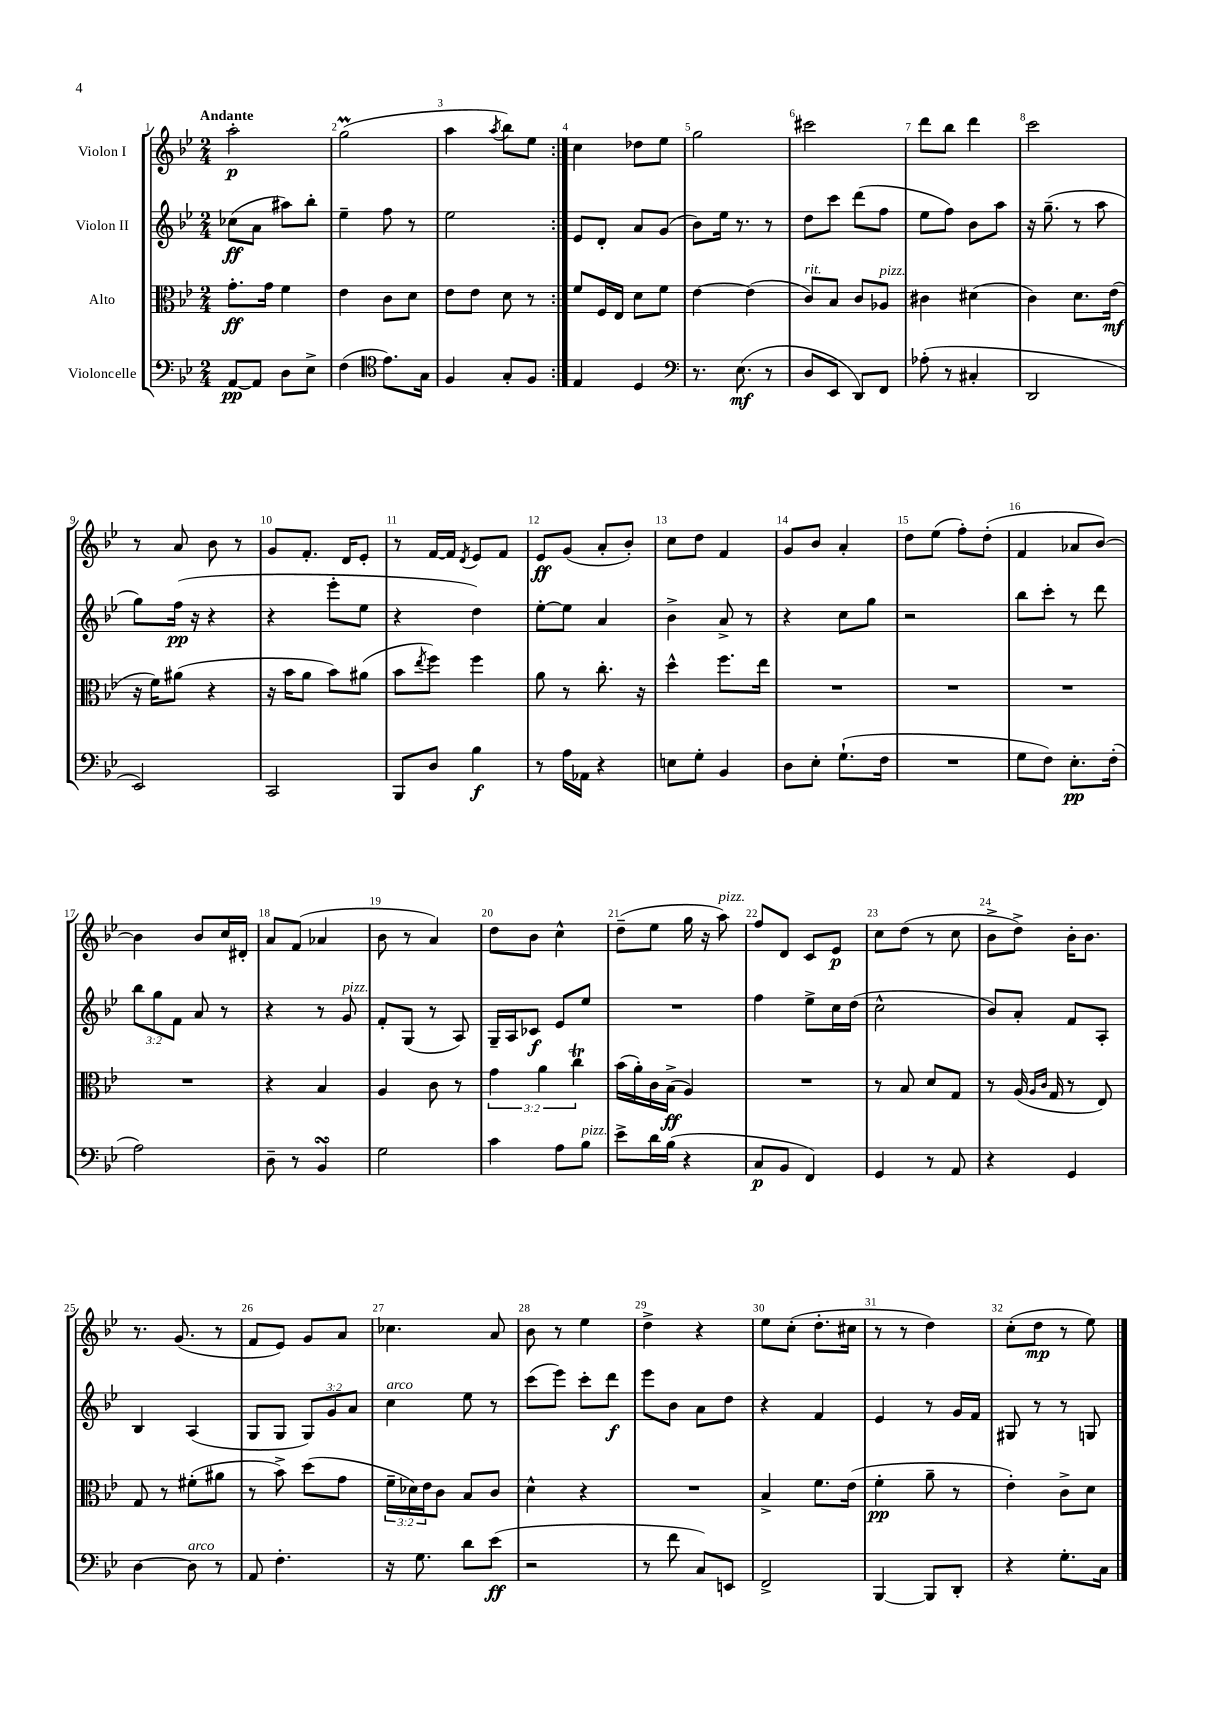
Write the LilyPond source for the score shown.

<<
\new StaffGroup <<
\new Staff = "s0" \with { instrumentName = "Violon I" } {
    \clef treble \key bes \major \numericTimeSignature \time 2/4 \tempo "Andante"
    \repeat volta 2 { a''2-.\p |
    g''2\prall( |
    a''4 \acciaccatura { a''8 } bes''8) ees''8 | }
    c''4 des''8 ees''8 |
    g''2 |
    cis'''2 |
    d'''8 bes''8 d'''4 |
    c'''2 |
    r8 a'8 bes'8 r8 |
    g'8 f'8.-. d'16 ees'8-. |
    r8 f'16~ f'16 \acciaccatura { d'8 } ees'8 f'8 |
    ees'8\ff g'8( a'8-. bes'8-.) |
    c''8 d''8 f'4 |
    g'8 bes'8 a'4-. |
    d''8 ees''8( f''8-.) d''8-.( |
    f'4 aes'8 bes'8~) |
    bes'4 bes'8 c''16 dis'16-. |
    a'8 f'8( aes'4 |
    bes'8 r8 a'4) |
    d''8 bes'8 c''4-^ |
    d''8--( ees''8 g''16 r16 a''8^\markup { \italic "pizz." }) |
    f''8 d'8 c'8 ees'8\p |
    c''8 d''8( r8 c''8 |
    bes'8-> d''8->) bes'16-. bes'8. |
    r8. g'8.( r8 |
    f'8 ees'8) g'8 a'8 |
    ces''4. a'8 |
    bes'8 r8 ees''4 |
    d''4-> r4 |
    ees''8 c''8-.( d''8.-. cis''16 |
    r8 r8 d''4) |
    c''8-.( d''8\mp r8 ees''8) \bar "|." |
}
\new Staff = "s1" \with { instrumentName = "Violon II" } {
    \clef treble \key bes \major \numericTimeSignature \time 2/4 \override Staff.TupletNumber.text = #tuplet-number::calc-fraction-text
    \repeat volta 2 { ces''8\ff( a'8 ais''8) bes''8-. |
    ees''4-- f''8 r8 |
    ees''2 | }
    ees'8 d'8-. a'8 g'8( |
    bes'8) ees''16 r8. r8 |
    d''8 c'''8 d'''8( f''8 |
    ees''8 f''8) bes'8 a''8 |
    r16 g''8.--( r8 a''8 |
    g''8) f''16\pp( r16 r4 |
    r4 ees'''8-. ees''8 |
    r4 d''4) |
    ees''8~-. ees''8 a'4 |
    bes'4-> a'8-> r8 |
    r4 c''8 g''8 |
    r2 |
    bes''8 c'''8-. r8 d'''8 |
    \tuplet 3/2 { bes''8 g''8 f'8 } a'8 r8 |
    r4 r8 g'8^\markup { \italic "pizz." } |
    f'8-. g8( r8 a8) |
    g16-- a16 ces'8\f ees'8 ees''8 |
    R2 |
    f''4 ees''8-> c''16 d''16( |
    c''2-^ |
    bes'8) a'8-. f'8 a8-. |
    bes4 a4( |
    g8 g8 \tuplet 3/2 { g8) g'8 a'8 } |
    c''4^\markup { \italic "arco" } ees''8 r8 |
    c'''8( ees'''8) c'''8-. d'''8\f |
    ees'''8 bes'8 a'8 d''8 |
    r4 f'4 |
    ees'4 r8 g'16 f'16 |
    gis8 r8 r8 g8 \bar "|." |
}
\new Staff = "s2" \with { instrumentName = "Alto" } {
    \clef alto \key bes \major \numericTimeSignature \time 2/4 \override Staff.TupletNumber.text = #tuplet-number::calc-fraction-text
    \repeat volta 2 { g'8.-.\ff g'16 f'4 |
    ees'4 c'8 d'8 |
    ees'8 ees'8 d'8 r8 | }
    f'8 f16 ees16 d'8 f'8 |
    ees'4~ ees'4( |
    c'8^\markup { \italic "rit." }) bes8 c'8 aes8^\markup { \italic "pizz." } |
    cis'4 dis'4( |
    c'4) d'8. ees'16\mf( |
    r16 f'16) ais'8( r4 |
    r16 bes'16 a'8 bes'8) ais'8( |
    bes'8 \acciaccatura { ees''8 } f''8) f''4 |
    a'8 r8 c''8.-. r16 |
    d''4-^ f''8. ees''16 |
    R2 |
    R2 |
    R2 |
    R2 |
    r4 bes4 |
    a4 c'8 r8 |
    \tuplet 3/2 { g'4 a'4 c''4\trill } |
    bes'16( a'16-.) c'16 bes16->\ff( a4) |
    R2 |
    r8 bes8 d'8 g8 |
    r8 a16( \grace { a16 c'16 } g16 r8 ees8) |
    g8 r8 fis'8-.( ais'8 |
    r8 bes'8->) d''8( g'8 |
    \tuplet 3/2 { f'16-- des'16) ees'16 } c'8 bes8 c'8 |
    d'4-^ r4 |
    R2 |
    bes4-> f'8. ees'16( |
    f'4-.\pp a'8-- r8 |
    ees'4-.) c'8-> d'8 \bar "|." |
}
\new Staff = "s3" \with { instrumentName = "Violoncelle" } {
    \clef bass \key bes \major \numericTimeSignature \time 2/4
    \repeat volta 2 { a,8~\pp a,8 d8 ees8-> |
    f4( \clef tenor ees'8.) g16 |
    f4 g8-. f8 | }
    ees4 d4 |
    \clef bass r8. ees8.\mf( r8 |
    d8 ees,8 d,8) f,8 |
    aes8-.( r8 cis4-. |
    d,2 |
    ees,2) |
    c,2 |
    bes,,8 d8 bes4\f |
    r8 a16 aes,16 r4 |
    e8 g8-. bes,4 |
    d8 ees8-. g8.-!( f16 |
    R2 |
    g8 f8) ees8.-.\pp f16-.( |
    a2) |
    d8-- r8 bes,4\turn |
    g2 |
    c'4 a8 bes8^\markup { \italic "pizz." } |
    ees'8-> d'16 bes16( r4 |
    c8\p bes,8 f,4) |
    g,4 r8 a,8 |
    r4 g,4 |
    d4~ d8^\markup { \italic "arco" } r8 |
    a,8 f4.-. |
    r16 g8. d'8 ees'8\ff( |
    r2 |
    r8 f'8 c8) e,8 |
    f,2-> |
    bes,,4~ bes,,8 d,8-. |
    r4 g8.-. c16 \bar "|." |
}
>>
>>
\layout { \context { \Score \override BarNumber.break-visibility = ##(#f #t #t) barNumberVisibility = #all-bar-numbers-visible } }
